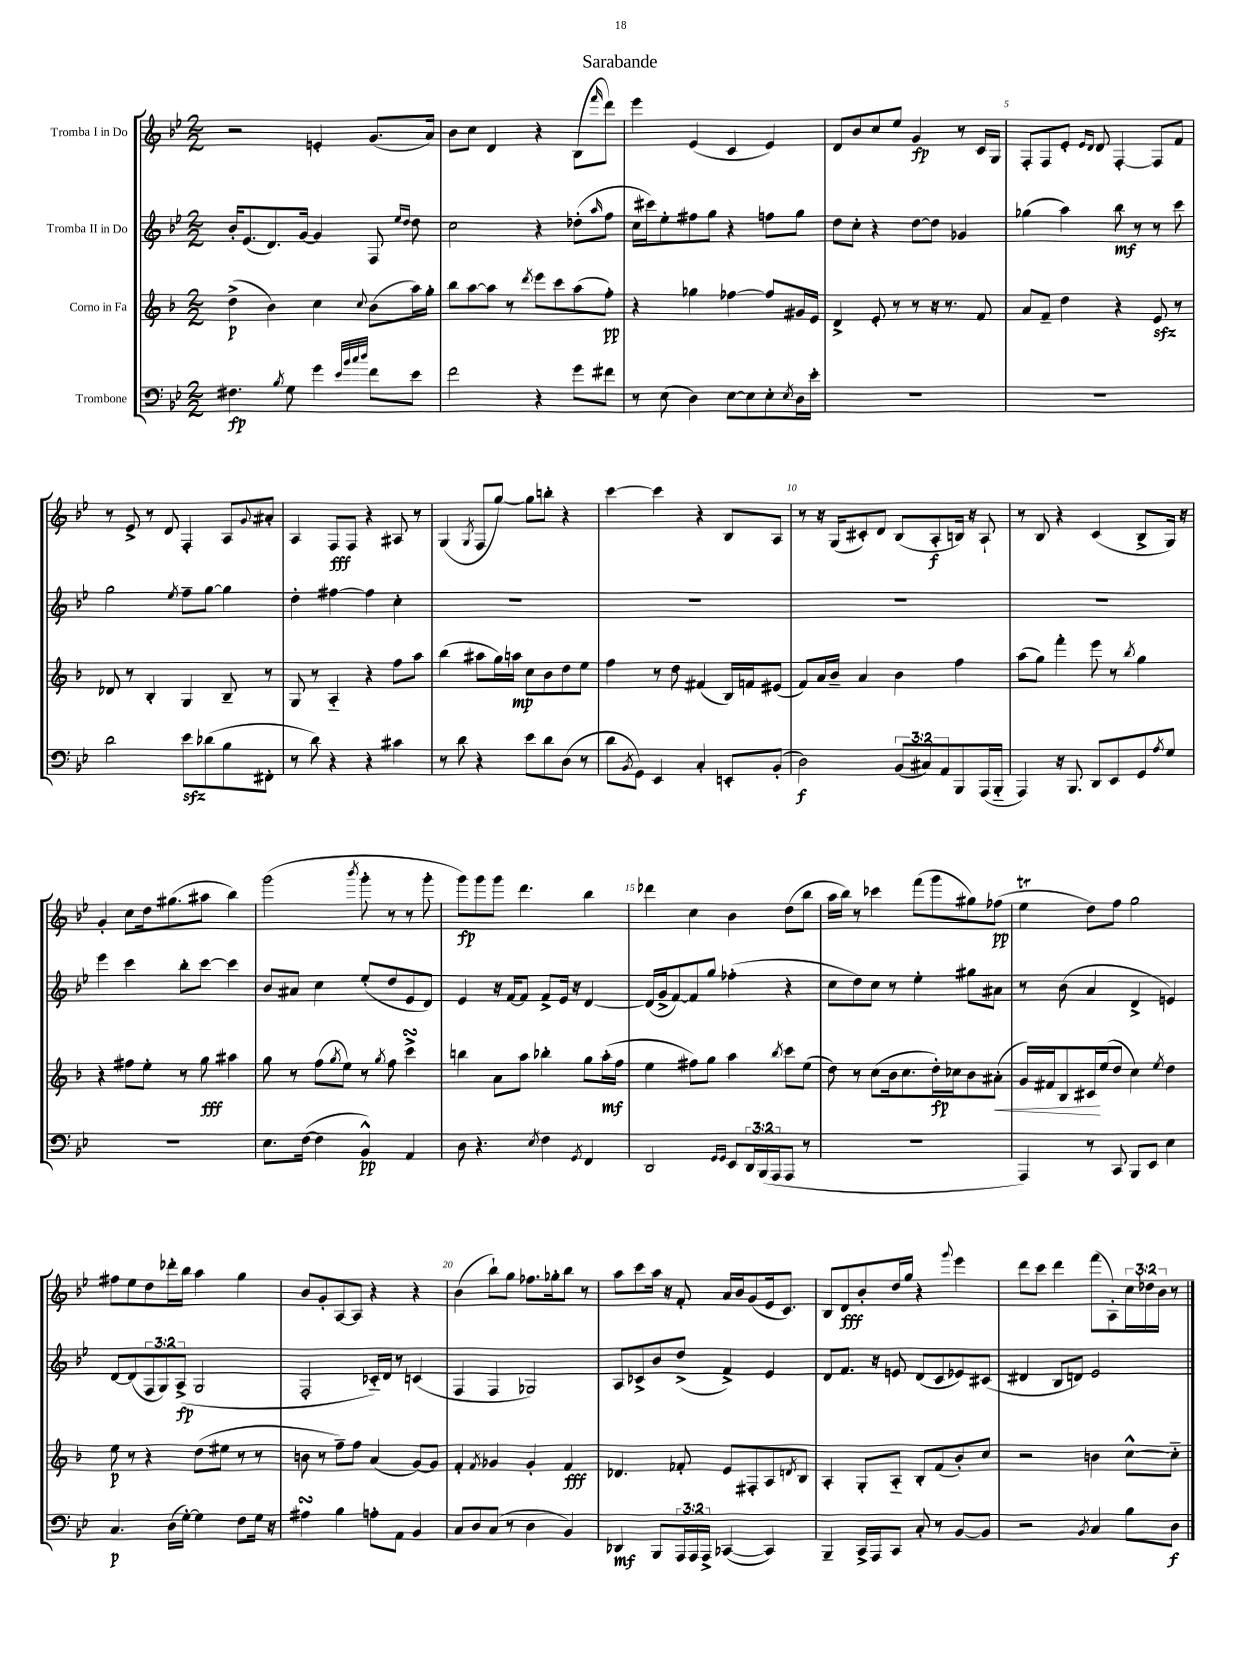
\header { title = "Sarabande" }
<<
\new StaffGroup <<
\new Staff = "s0" \with { instrumentName = "Tromba I in Do" } {
    \clef treble \key bes \major \numericTimeSignature \time 2/2 \override Staff.TupletNumber.text = #tuplet-number::calc-fraction-text
    r2 e'4-. g'8.( a'16) |
    bes'8 c''8 d'4 r4 bes8( \grace { f'''16 } d'''8) |
    ees'''4 ees'4( c'4 ees'4) |
    d'8 bes'8 c''8 ees''8 g'4\fp r8 c'16 g16 |
    f8-. f8 ees'8-. \grace { ees'16 d'16 } d'8 f4~-. f8 f'8 |
    r8 ees'8-> r8 d'8 f4-. a8 \appoggiatura { g'8 } ais'8-. |
    a4 f8\fff f8 r4 ais8 r8 |
    g4( \acciaccatura { g8 } f8 g''8~) g''8 b''8-. r4 |
    c'''4~ c'''4 r4 bes8 a8 |
    r8 r16 g16( cis'8-.) d'8 bes8( a8-.\f b16) r16 a8-! |
    r8 bes8 r4 c'4( bes8-> g16) r16 |
    g'4-. c''8 d''16 gis''8.( ais''8 bes''4) |
    g'''2( \acciaccatura { bes'''8 } g'''8-. r8 r8 g'''8-. |
    g'''8\fp) g'''8 g'''8 d'''4. bes''4 |
    des'''4 c''4 bes'4 d''8( bes''8 |
    a''16 bes''16) r8 ces'''4 f'''8( g'''8 gis''8) fes''8\pp( |
    ees''4\trill d''8) f''8 g''2 |
    fis''8 ees''8 d''8 des'''16-. bes''16 a''4 g''4 |
    bes'8 g'8-. a8~ a8 r4 r4 |
    bes'4( bes''8-!) g''8 fes''8. ges''16-. bes''8 r8 |
    a''8 c'''8 a''16 r16 f'8-. a'16 bes'16 g'8( ees'16 c'8.) |
    bes8 d'8\fff bes'8-. d''16 g''16 r4 \appoggiatura { g'''8 } ees'''4 |
    d'''8 c'''8 d'''4 f'''8( a8-.) \tuplet 3/2 { c''16 des''16 bes'16 } r8 \bar "|." |
}
\new Staff = "s1" \with { instrumentName = "Tromba II in Do" } {
    \clef treble \key bes \major \numericTimeSignature \time 2/2 \override Staff.TupletNumber.text = #tuplet-number::calc-fraction-text
    bes'16-. ees'8.( d'8.) g'16~ g'4 f8 \grace { ees''16 d''16 } d''8 |
    c''2 r4 des''8-.( \grace { a''16 } f''8 |
    c''16 cis'''16) ees''8-. fis''8 g''8 r4 f''8 g''8 |
    d''8 c''8-. r4 d''8~ d''8 ges'4 |
    ges''4( a''4) bes''8\mf r8 r8 c'''8 |
    g''2 \acciaccatura { ees''8 } f''8-- g''8~ g''4 |
    d''4-. fis''4~ fis''4 c''4-. |
    R1 |
    R1 |
    R1 |
    R1 |
    ees'''4 c'''4 bes''8-. c'''8~ c'''4 |
    bes'8 ais'8 c''4 ees''8-.( d''8 ees'8 d'8) |
    ees'4 r16 f'16~ f'8 f'8-> ees'16 r16 d'4~ |
    d'16( g'16-> f'8~) f'8 g''8 fes''4-.( r4 |
    c''8 d''8) c''8 r8 ees''4-. gis''8 ais'8 |
    r8 bes'8( a'4 d'4-> e'4) |
    d'8~ d'8( \tuplet 3/2 { f8 g8) a8->\fp( } g2 |
    f2-. ces'16-_) d'16 r8 c'4( |
    f4 f4 ges2) |
    a8 ces'8-> bes'8 d''8->( f'4->) ees'4 |
    d'8 f'8. r16 e'8 d'8( c'8 ees'8) cis'8( |
    dis'4 bes8 d'8) ees'2 \bar "|." |
}
\new Staff = "s2" \with { instrumentName = "Corno in Fa" } {
    \clef treble \key f \major \numericTimeSignature \time 2/2
    d''4->\p( bes'4) c''4 \appoggiatura { c''8 } bes'8( a''16) g''16-. |
    bes''8 a''8~ a''8 r8 \acciaccatura { d'''8 } e'''8 c'''8 a''8( f''8-.\pp) |
    r4 ges''4 fes''4~ fes''8 gis'16 e'16 |
    d'4-> e'8-. r8 r8 r16 r8. f'8 |
    a'8 f'8-- d''4 r4 e'8\sfz r8 |
    des'8 r8 bes4-. g4 bes8-- r8 |
    g8 r8 a4-_ r4 f''8 a''8 |
    bes''4( ais''8 g''16) a''16\mp c''8 bes'8 d''8 e''8 |
    f''4 r8 d''8 fis'4( bes16) f'16 eis'8( |
    f'8) a'16 bes'16-- a'4 bes'4 f''4 |
    a''8( g''8) f'''4-. e'''8 r8 \acciaccatura { bes''8 } g''4 |
    r4 fis''8 e''8-. r8 g''8\fff ais''4 |
    g''8 r8 f''8( \acciaccatura { g''8 } e''8) r8 \acciaccatura { g''8 } f''8 c'''4->\turn |
    b''4 a'8 a''8 bes''4-. g''8 a''16-.\mf( f''16 |
    e''4 fis''8) g''8 a''4 \acciaccatura { bes''8 } c'''8 e''8( |
    d''8) r8 c''8( bes'16 c''8. d''16-.\fp) ces''16 bes'8 ais'8-.\<( |
    g'16) fis'16 bes8 cis'16\! e''16( d''8 c''4) \acciaccatura { e''8 } d''4 |
    e''8\p r8 r4 d''8( eis''8 r8 r8 |
    b'8 r8 f''8--) f''8 a'4( g'8~) g'8 |
    f'4-. \acciaccatura { f'8 } ges'4 ges'4-. f'4\fff |
    des'4. fes'8-. e'8 fis8-. a8 \acciaccatura { d'8 } bes8 |
    a4-. g8-. a8-_ bes8-. f'8( bes'8-.) c''8 |
    r2 b'4 c''8~-^ c''8-_ \bar "|." |
}
\new Staff = "s3" \with { instrumentName = "Trombone" } {
    \clef bass \key bes \major \numericTimeSignature \time 2/2 \override Staff.TupletNumber.text = #tuplet-number::calc-fraction-text
    fis4.\fp \acciaccatura { bes8 } g8 g'4 \grace { ees'32 bes'32 c''32 d''32 } f'8 ees'8 |
    f'2 r4 g'8 fis'8 |
    r8 ees8( d4) ees8~ ees8 ees8-. \acciaccatura { ees8 } d16 ees'16-. |
    R1 |
    R1 |
    d'2 ees'8\sfz des'8( bes8 fis,8-. |
    r8 d'8) r4 r4 cis'4 |
    r8 d'8 r4 ees'8 d'8 d8( r8 |
    d'8 \acciaccatura { bes,8 } g,8) ees,4 c4-. e,8-. bes,8-.( |
    d2\f) \tuplet 3/2 { bes,8( cis8) a,8 } bes,,8 a,,16( bes,,16-_ |
    a,,4) r16 bes,,8. d,8 ees,8 g,8 \acciaccatura { a8 } g8 |
    R1 |
    ees8. f16~( f4 bes,4-^\pp) a,4 |
    d8 r4. \acciaccatura { ees8 } f4 \acciaccatura { g,8 } f,4 |
    d,2 \grace { g,16 g,16 } ees,8 \tuplet 3/2 { d,16 bes,,16( a,,16 } a,,8 r8 |
    R1 |
    a,,4) r8 c,8 bes,,8 ees,8 ees4 |
    c4.\p d16( g16~-.) g4 f8 g16 r16 |
    ais4\turn bes4 a8-. a,8 bes,4 |
    c8 d8 c8( r8 d4 bes,4) |
    des,4\mf bes,,8 \tuplet 3/2 { a,,16 a,,16 a,,16-> } ces,4~( ces,4) |
    bes,,4-- c,16-> a,,16 c,8 c8-. r8 bes,8~ bes,8 |
    r2 \acciaccatura { bes,8 } c4 bes8 d8\f \bar "|." |
}
>>
>>
\layout { \context { \Score \override BarNumber.break-visibility = ##(#f #t #t) barNumberVisibility = #(every-nth-bar-number-visible 5) } }
